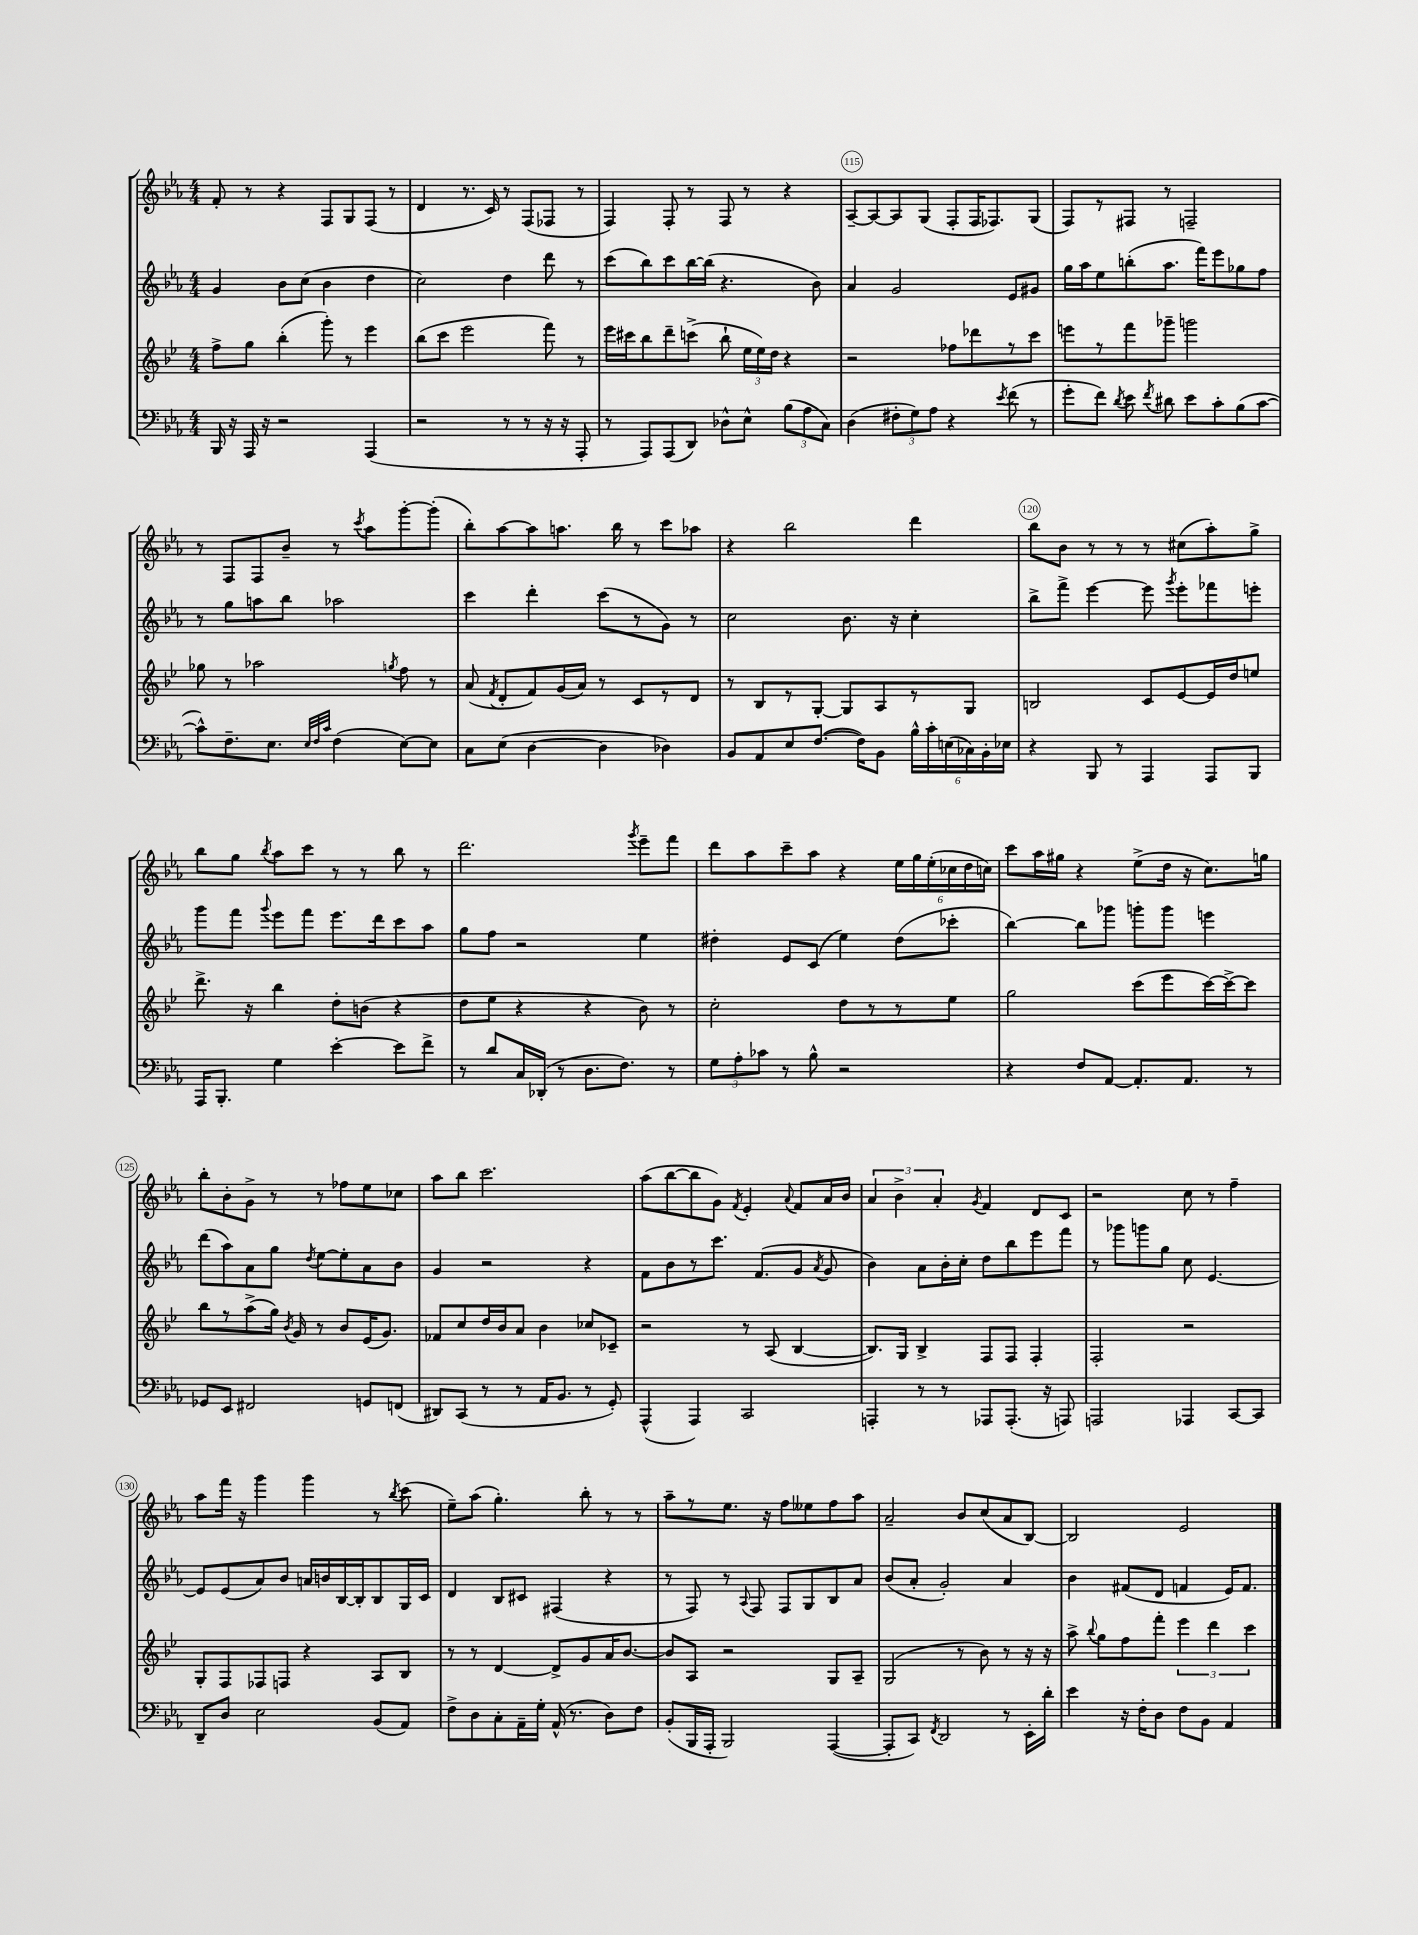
<<
\new StaffGroup <<
\new Staff = "s0" {
    \clef treble \key ees \major \numericTimeSignature \time 4/4
    \autoBeamOff f'8-. r8 r4 f8[ g8 f8]( r8 |
    d'4 r8. c'16) r8 f8[( fes8] r8 |
    f4) f8-. r8 f8 r8 r4 |
    aes8[~-- aes8~ aes8 g8]( f8[-. f16 fes8.) g8]( |
    f8[) r8 fis8] r8 f2-- |
    r8 f8[ f8 bes'8]-- r8 \acciaccatura { c'''8 } aes''8[ g'''8~-. g'''8]-.( |
    bes''8[-.) aes''8~ aes''8 a''8.] bes''16 r8 c'''8[ aes''8] |
    r4 bes''2 d'''4 |
    bes''8[ bes'8] r8 r8 r8 cis''8[( aes''8-.) g''8]-> |
    bes''8[ g''8] \acciaccatura { bes''8 } aes''8[ c'''8] r8 r8 bes''8 r8 |
    d'''2. \acciaccatura { g'''8 } ees'''8[-- f'''8] |
    d'''8[ aes''8 c'''8-- aes''8] r4 \tuplet 6/4 { ees''16[ g''16 ees''16-.( ces''16 d''16 c''16]) } |
    c'''8[ aes''16 gis''16] r4 ees''8[->( d''16] r16 c''8.[) g''16] |
    bes''8[-. bes'8-. g'8]-> r8 r8 fes''8[ ees''8 ces''8] |
    aes''8[ bes''8] c'''2. |
    aes''8[( bes''8~ bes''8 g'8]) \acciaccatura { f'8 } ees'4-. \appoggiatura { aes'8 } f'8[ aes'16 bes'16] |
    \tuplet 3/2 { aes'4 bes'4-> aes'4-. } \acciaccatura { g'8 } f'4 d'8[ c'8] |
    r2 c''8 r8 f''4-- |
    aes''8[ f'''16] r16 g'''4 g'''4 r8 \acciaccatura { bes''8 } c'''8( |
    ees''8[--) aes''8]( g''4.-.) bes''8-. r8 r8 |
    aes''8[-- r8 ees''8.] r16 f''8[ eeses''8 f''8 aes''8] |
    aes'2-- bes'8[ c''8( aes'8 bes8]~) |
    bes2 ees'2 \bar "|." |
}
\new Staff = "s1" {
    \clef treble \key ees \major \numericTimeSignature \time 4/4
    \autoBeamOff g'4 bes'8[ c''8]( bes'4 d''4 |
    c''2) d''4 d'''8 r8 |
    c'''8[( bes''8) c'''8 bes''16~ bes''16]( r4. bes'8) |
    aes'4 g'2 ees'8[ gis'8] |
    g''16[ aes''16 ees''8 b''8-.( aes''8.] f'''16[) ees'''8 ges''8 f''8] |
    r8 g''8[ a''8 bes''8] aes''2 |
    c'''4 d'''4-. c'''8[( r8 g'8]) r8 |
    c''2 bes'8. r16 c''4-. |
    bes''8[-> f'''8]-> ees'''4~ ees'''8 \acciaccatura { g'''8 } ees'''8[-. fes'''8 e'''8]-. |
    g'''8[ f'''8] \appoggiatura { g'''8 } ees'''8[ f'''8] ees'''8.[ d'''16 c'''8 aes''8] |
    g''8[ f''8] r2 ees''4 |
    dis''4-. ees'8[ c'8]( ees''4) dis''8[( ces'''8]-. |
    bes''4~) bes''8[ ges'''8] g'''8[-. g'''8] e'''4 |
    d'''8[( aes''8) aes'8 g''8] \acciaccatura { d''8 } ees''8[~ ees''8-. aes'8 bes'8] |
    g'4 r2 r4 |
    f'8[ bes'8 r8 c'''8.] f'8.[( g'8] \acciaccatura { aes'8 } g'8 |
    bes'4) aes'8[ bes'16-. c''16]-. d''8[ bes''8 ees'''8 f'''8] |
    r8 ges'''8[ g'''8 g''8] c''8 ees'4.~ |
    ees'8[ ees'8( aes'8) bes'8] a'16[ b'16 bes16~ bes16-. bes8 g16 c'16] |
    d'4 bes8[ cis'8] fis4( r4 |
    r8 f8) r8 \appoggiatura { aes8 } f8 f8[ g8 bes8 aes'8] |
    bes'8[( aes'8]-. g'2-.) aes'4 |
    bes'4 fis'8[( d'8] f'4 ees'16[) f'8.] \bar "|." |
}
\new Staff = "s2" {
    \clef treble \key bes \major \numericTimeSignature \time 4/4
    \autoBeamOff f''8[-> g''8] bes''4-.( g'''8-.) r8 ees'''4 |
    bes''8[( c'''8] ees'''2 f'''8) r8 |
    ees'''16[ cis'''16 bes''8 d'''8-- c'''8]->( bes''8-! \tuplet 3/2 { ees''16[ ees''16) d''16] } r4 |
    r2 fes''8[ des'''8 r8 c'''8] |
    e'''8[ r8 f'''8 ges'''8]-- g'''2 |
    ges''8 r8 aes''2 \acciaccatura { g''8 } f''8 r8 |
    a'8( \acciaccatura { f'8 } d'8[-. f'8) g'16( a'16]) r8 c'8[ r8 d'8] |
    r8 bes8[ r8 g8]~-. g8[ a8 r8 g8] |
    b2 c'8[ ees'8~ ees'16 d''16 e''8] |
    d'''8.-> r16 bes''4 d''8[-. b'8]( r4 |
    d''8[ ees''8] r4 r4 bes'8) r8 |
    c''2-. d''8[ r8 r8 ees''8] |
    g''2 c'''8[( ees'''8 c'''16~) c'''16~-> c'''8] |
    bes''8[ r8 a''8->( g''16]) \acciaccatura { bes'8 } g'16 r8 bes'8[ ees'16( g'8.]) |
    fes'8[ c''8 d''16 bes'16 a'8] bes'4 ces''8[ ces'8]-- |
    r2 r8 a8( bes4~ |
    bes8.[) g16] bes4-> f8[ f8] f4-. |
    f2-. r2 |
    g8[-. f8 fes8 f8] r4 a8[ bes8] |
    r8 r8 d'4~ d'8[-> g'8 a'16 bes'8.]~ |
    bes'8[ a8] r2 g8[ a8]-- |
    g2( r8 bes'8) r8 r16 r16 |
    a''8-> \appoggiatura { bes''8 } g''8[ f''8 f'''8]-. \tuplet 3/2 { ees'''4 d'''4 c'''4 } \bar "|." |
}
\new Staff = "s3" {
    \clef bass \key ees \major \numericTimeSignature \time 4/4
    \autoBeamOff bes,,16 r16 aes,,16 r16 r2 aes,,4( |
    r2 r8 r8 r16 r16 aes,,8-. |
    r8 aes,,8[) aes,,8( d,8]) des8[-^ ees8]-^ \tuplet 3/2 { bes8[( aes8 c8]) } |
    d4( \tuplet 3/2 { fis8[-. g8) aes8] } r4 \acciaccatura { ees'8 } f'8( r8 |
    g'8[-. f'8]) \acciaccatura { d'8 } ees'8 \acciaccatura { f'8 } dis'8 ees'8[ c'8-. bes8( c'8]~ |
    c'8[-^) f8.-- ees8.] \grace { ees32[ f32 c'32] } f4( ees8[~) ees8] |
    c8[ ees8]( d4~ d4 des4) |
    bes,8[ aes,8 ees8 f8.]~( f16[) bes,8] \tuplet 6/4 { bes16[-^ c'16-. e16( ces16) bes,16-. ees16] } |
    r4 bes,,8 r8 aes,,4 aes,,8[ bes,,8] |
    aes,,16[ bes,,8.]-. g4 ees'4~-. ees'8[ f'8]-> |
    r8 d'8[ c16 des,16]-.( r8 d8.[ f8.]) r8 |
    \tuplet 3/2 { g8[ aes8-. ces'8] } r8 bes8-^ r2 |
    r4 f8[ aes,8]~ aes,8.[-. aes,8.] r8 |
    ges,8[ ees,8] fis,2 g,8[ f,8]( |
    dis,8[) c,8]( r8 r8 aes,16[ bes,8.] r8 g,8-.) |
    aes,,4-^( aes,,4) c,2 |
    a,,4-. r8 r8 aes,,8[ aes,,8.]-.( r16 a,,8) |
    a,,2 aes,,4 c,8[~ c,8] |
    d,8[-- d8] ees2 bes,8[( aes,8]) |
    f8[-> d8 c8-. aes,16-- g16]-. aes,16-^( r8. d8[) f8] |
    bes,8[-.( bes,,16 aes,,16]-. bes,,2) aes,,4~( |
    aes,,8[-. c,8]) \acciaccatura { f,8 } d,2 r8 ees,16[-. d'16]-. |
    ees'4 r16 f16[-. d8] f8[ bes,8] aes,4 \bar "|." |
}
>>
>>
\layout { \context { \Score currentBarNumber = #112 \override BarNumber.break-visibility = ##(#f #t #t) barNumberVisibility = #(every-nth-bar-number-visible 5) \override BarNumber.stencil = #(make-stencil-circler 0.1 0.3 ly:text-interface::print) } }
